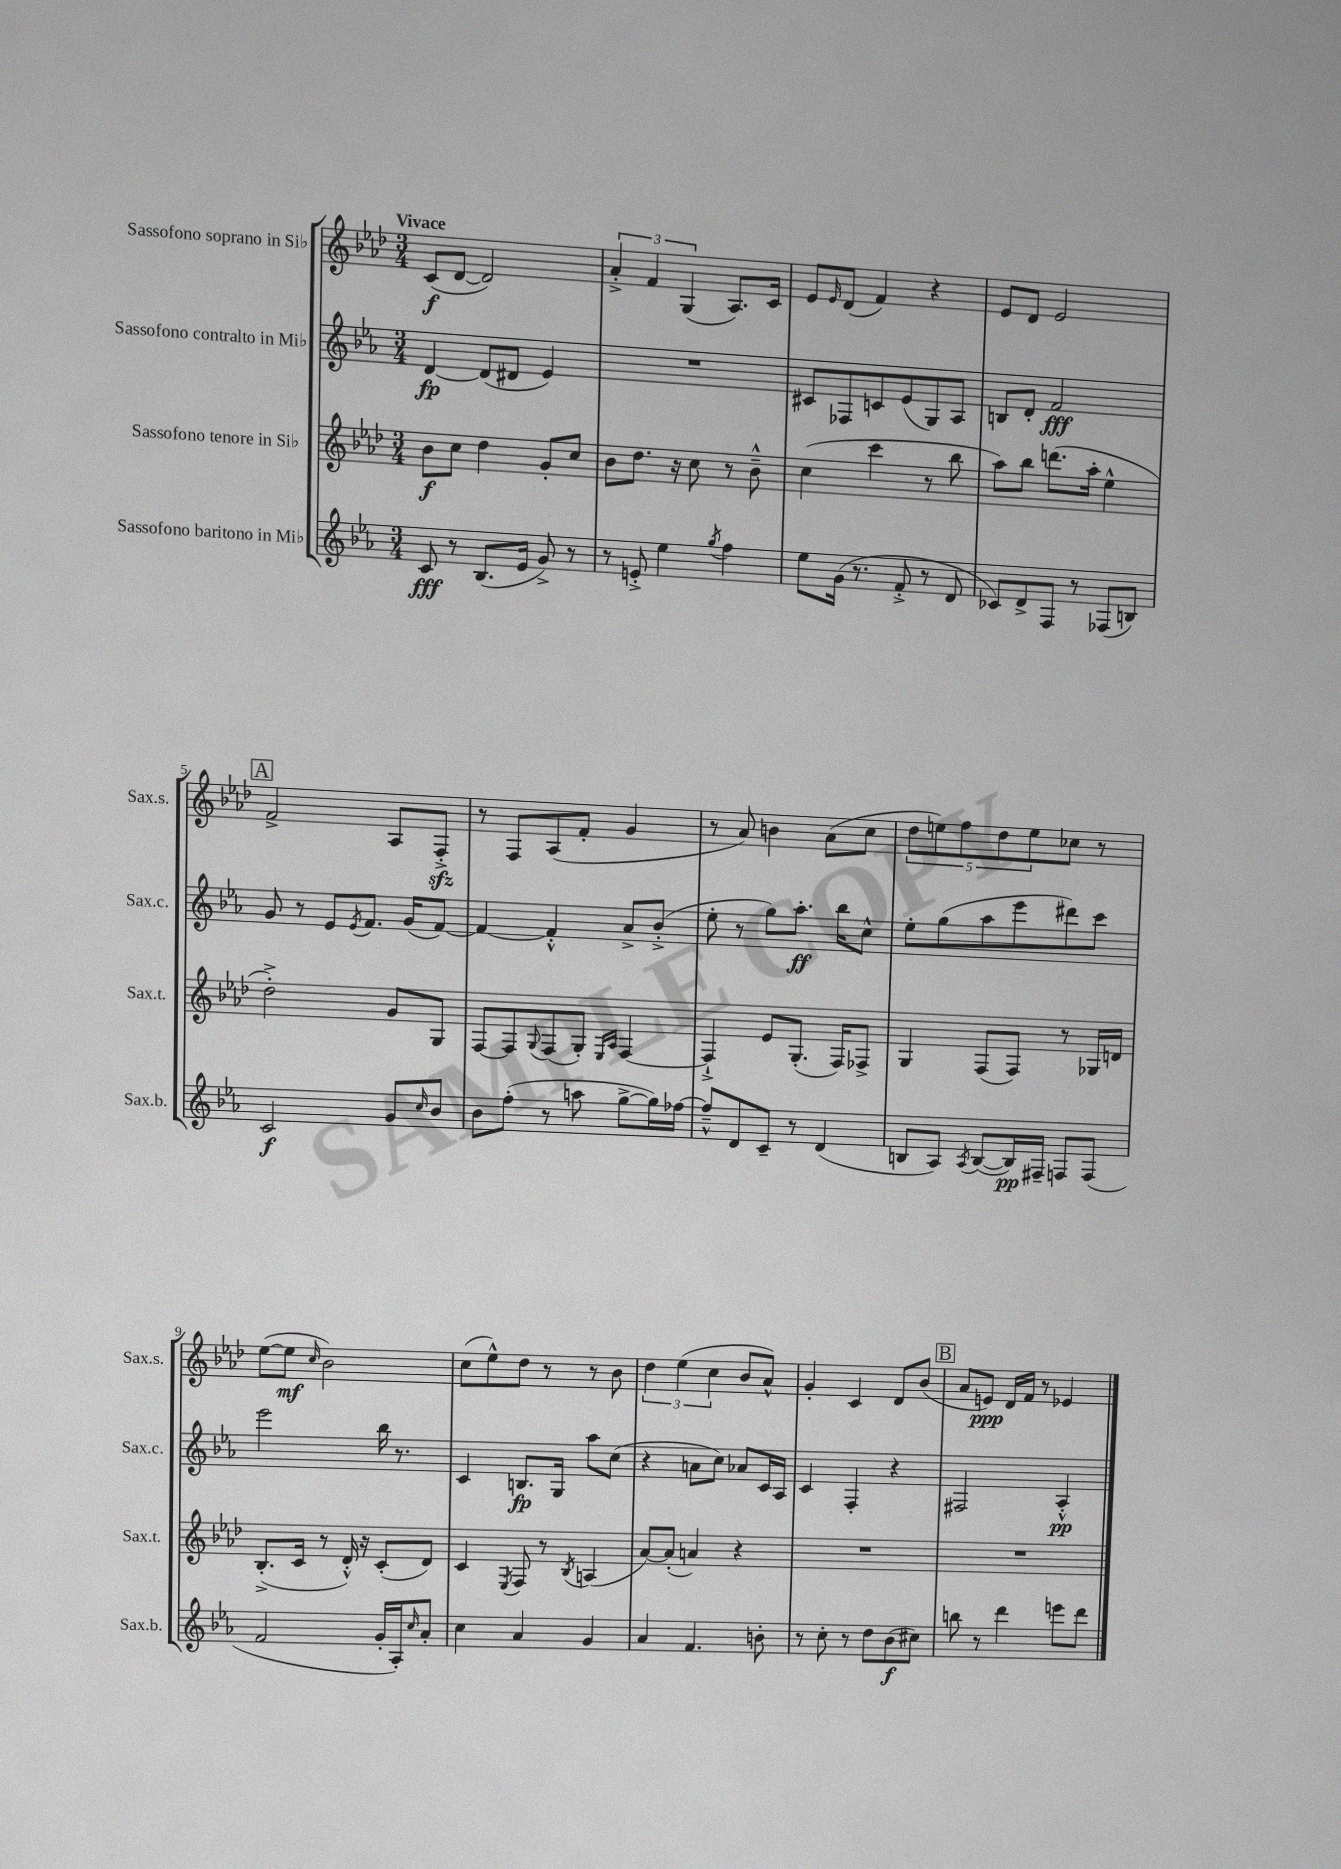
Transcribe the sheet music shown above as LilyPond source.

<<
\new StaffGroup <<
\new Staff = "s0" \with { instrumentName = "Sassofono soprano in Sib" shortInstrumentName = "Sax.s." } {
    \clef treble \key aes \major \numericTimeSignature \time 3/4 \tempo "Vivace"
    c'8\f( des'8~ des'2) |
    \tuplet 3/2 { aes'4-.-> f'4 g4( } aes8.) c'16 |
    ees'8 \grace { ees'16 } des'8( f'4) r4 |
    ees'8 des'8 ees'2 |
    \mark \markup { \box "A" } f'2-> aes8 f8-.->\sfz |
    r8 f8 aes8( f'8-. g'4 |
    r8 aes'8) b'4 aes'8( c''8 |
    \tuplet 5/4 { des''8 e''8) f''8 des''8 e''8 } ces''8 r8 |
    ees''8~( ees''8\mf \grace { c''16 } bes'2) |
    c''8( ees''8-^) des''8 r8 r8 bes'8 |
    \tuplet 3/2 { des''4 ees''4( c''4 } bes'8 aes'8-^) |
    g'4-. c'4 des'8 bes'8( |
    \mark \markup { \box "B" } aes'8 e'8\ppp) des'16 f'16 r8 ees'4 \bar "|." |
}
\new Staff = "s1" \with { instrumentName = "Sassofono contralto in Mib" shortInstrumentName = "Sax.c." } {
    \clef treble \key ees \major \numericTimeSignature \time 3/4
    d'4~\fp d'8( dis'8 ees'4) |
    R2. |
    cis'8 fes8 c'8 ees'8( g8) aes8 |
    b8 d'8-. f'2\fff |
    \mark \markup { \box "A" } g'8 r8 ees'8 \acciaccatura { ees'8 } f'8. g'16( f'8~) |
    f'4~ f'4-.-^ aes'8-> bes'8-.->( |
    ees''8-. r8 g''8) aes''8.-.\ff bes''16 c''8-^ |
    ees''8-. g''8( aes''8 ees'''8 dis'''8) c'''8 |
    ees'''2 bes''16 r8. |
    c'4 b8.\fp g16 aes''8 c''8( |
    r4 a'8 c''8) aes'8 c'16 aes16 |
    c'4 f4-. r4 |
    \mark \markup { \box "B" } fis2 aes4-.-^\pp \bar "|." |
}
\new Staff = "s2" \with { instrumentName = "Sassofono tenore in Sib" shortInstrumentName = "Sax.t." } {
    \clef treble \key aes \major \numericTimeSignature \time 3/4
    bes'8\f c''8 des''4 g'8-. c''8 |
    bes'8 des''8. r16 c''8 r8 bes'8---^ |
    c''4( c'''4 r8 bes''8 |
    aes''8) bes''8 d'''8.( aes''16-. ees''4-^ |
    \mark \markup { \box "A" } des''2-.->) g'8 g8 |
    f8~ f8 \appoggiatura { g8 } f8( g8-.) \grace { ees16 aes16 } f4~ |
    f4-!-> ees'8 g8.-.( f16) fes8-> |
    g4 f8( f8) r8 ges16 d'16 |
    bes8.-.->( c'16 r8 des'16-.-^) r16 c'8-.( des'8) |
    c'4 \acciaccatura { ees8 } f8 r8 \acciaccatura { bes8 } a4( |
    aes'8~) aes'8-.( a'4) r4 |
    R2. |
    \mark \markup { \box "B" } R2. \bar "|." |
}
\new Staff = "s3" \with { instrumentName = "Sassofono baritono in Mib" shortInstrumentName = "Sax.b." } {
    \clef treble \key ees \major \numericTimeSignature \time 3/4
    c'8\fff r8 bes8.( ees'16 g'8->) r8 |
    r8 e'8-.-> ees''4 \acciaccatura { g''8 } f''4 |
    ees''8 g'16( r8. f'8-.-> r8 d'8 |
    ces'8) d'8-> f8 r8 fes8( b8) |
    \mark \markup { \box "A" } c'2\f g'8 \grace { c''16 } bes'8 |
    bes'8 f''8-.( r8 a''8 g''8~-> g''16) fes''16~ |
    fes''8---^ d'8 c'8-- r8 d'4( |
    b8 aes8) \acciaccatura { aes8 } b8~( b16\pp) fis16-- f8 f8( |
    f'2 g'16-. aes16-.) \grace { c''16 } aes'8-. |
    c''4 aes'4 g'4 |
    aes'4 f'4. b'8-. |
    r8 c''8-. r8 d''8 bes'8\f( cis''8) |
    \mark \markup { \box "B" } b''8 r8 d'''4 e'''8 d'''8 \bar "|." |
}
>>
>>
